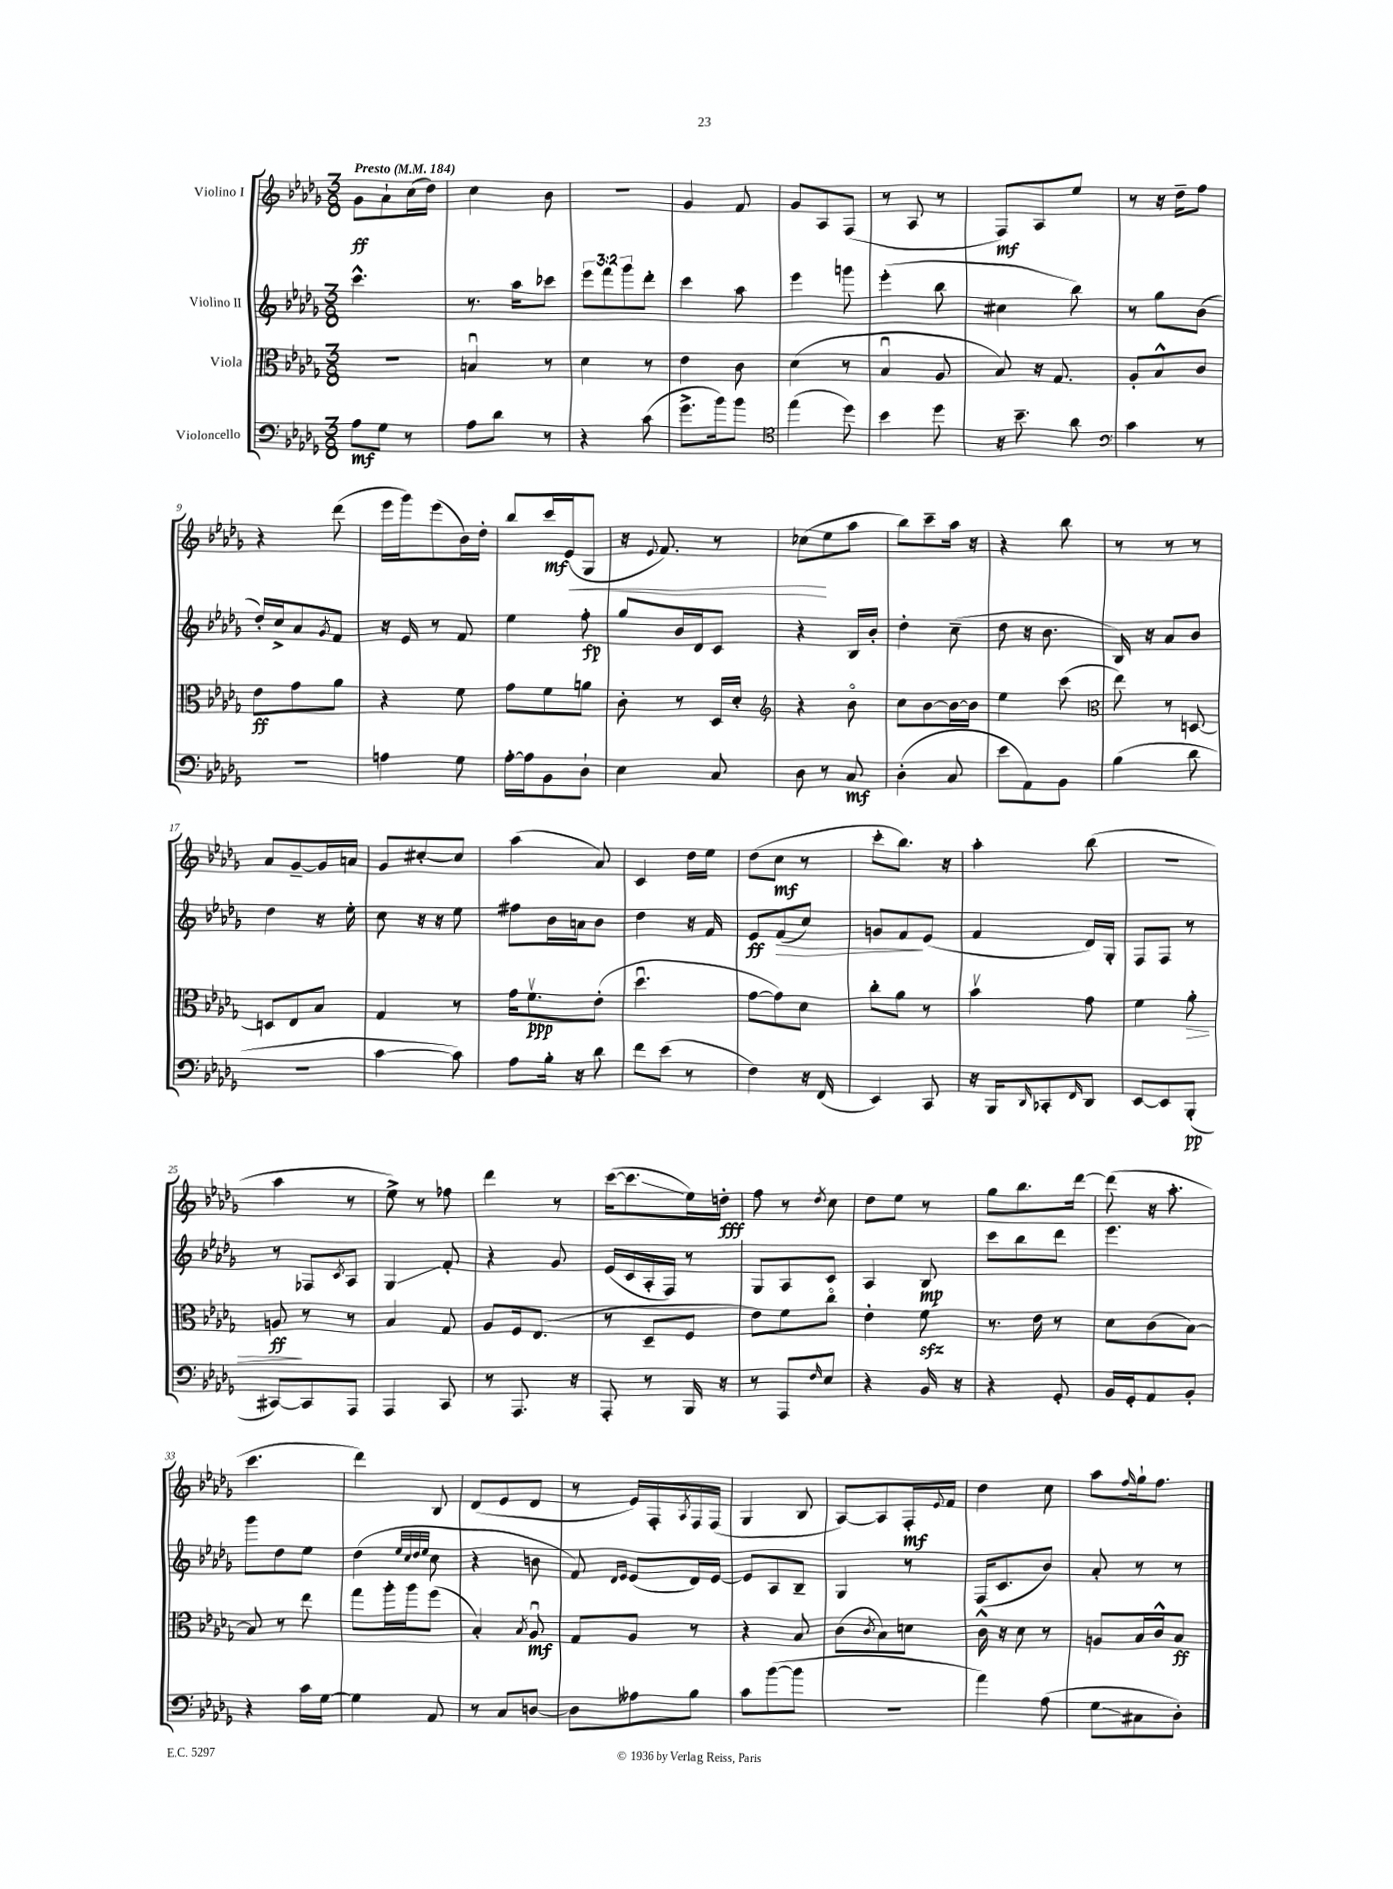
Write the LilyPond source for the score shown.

<<
\new StaffGroup <<
\new Staff = "s0" \with { instrumentName = "Violino I" } {
    \clef treble \key des \major \numericTimeSignature \time 3/8 \tempo "Presto" 4 = 184
    ges'8\ff aes'8-! c''16( des''16) |
    c''4 bes'8 |
    R4. |
    ges'4 f'8 |
    ges'8 aes8 f8( |
    r8 aes8 r8 |
    f8\mf) aes8 ees''8 |
    r8 r16 des''16-- f''8 |
    r4 des'''8( |
    ees'''16 ges'''16) ees'''8( bes'16) des''16-. |
    bes''8 c'''16\mf\< ees'16( ges8 |
    r16 \appoggiatura { ees'8 } f'8.) r8 |
    ces''8\!( ees''8 aes''8 |
    bes''8) c'''8-- aes''16 r16 |
    r4 bes''8 |
    r8 r8 r8 |
    aes'8 ges'8~-- ges'16 a'16 |
    ges'8 cis''8~-. cis''8 |
    aes''4( aes'8) |
    c'4 des''16 ees''16 |
    des''8( c''8\mf r8 |
    c'''8-. bes''8.) r16 |
    aes''4-. bes''8( |
    R4. |
    aes''4 r8 |
    ees''8->) r8 fes''8 |
    des'''4 r8 |
    c'''16~( c'''8.\glissando ees''16) d''16-.\fff |
    f''8 r8 \acciaccatura { des''8 } c''8 |
    des''8 ees''8 r8 |
    ges''8 bes''8. des'''16~ |
    des'''8( r16 aes''8.-. |
    c'''4. |
    des'''4) bes8 |
    des'8( ees'8 des'8 |
    r8 ees'16) f16-. \acciaccatura { aes8 } f16 f16( |
    ges4 bes8 |
    aes8~) aes8 f16-.\mf \appoggiatura { ees'8 } f'16 |
    des''4 c''8 |
    aes''8 \grace { f''16 } ges''16-! f''8. \bar "|." |
}
\new Staff = "s1" \with { instrumentName = "Violino II" } {
    \clef treble \key des \major \numericTimeSignature \time 3/8 \override Staff.TupletNumber.text = #tuplet-number::calc-fraction-text
    c'''4.-^ |
    r8. aes''16 ces'''8 |
    \tuplet 3/2 { ees'''8 f'''8 ges'''8 } des'''8-. |
    c'''4 aes''8 |
    ees'''4 g'''8 |
    ees'''4-.( bes''8 |
    cis''4 bes''8) |
    r8 ges''8 bes'8( |
    des''16-.) c''16-> aes'8 \acciaccatura { ges'8 } f'8 |
    r16 ees'16 r8 f'8 |
    ees''4 f''8-.\fp |
    ges''8 bes'16 des'16 c'8 |
    r4 bes16 bes'16-. |
    des''4-. c''8--( |
    des''8 r16 bes'8. |
    bes16) r16 aes'8 bes'8 |
    des''4 r16 ees''16-. |
    c''8 r16 r16 ees''8 |
    fis''8 bes'16 a'16 bes'8 |
    des''4 r16 f'16 |
    ees'8\ff f'8\>( c''8) |
    g'8 f'8\! ees'8( |
    f'4 des'16) ges16-. |
    f8 f8 r8 |
    r8 fes8 \acciaccatura { c'8 } aes8 |
    ges4\glissando f'8-. |
    r4 ges'8 |
    ees'16( c'16 aes16-. f16) r8 |
    ges8 aes8 c'8 |
    aes4 bes8\mp |
    c'''8 bes''8 des'''8 |
    ees'''4. |
    ges'''8 des''8 ees''8 |
    des''4( \grace { ees''32 c''32 des''32 ees''32 } c''8 |
    r4 b'8 |
    f'8) \grace { des'16 ees'16 } ees'8( des'16) ees'16~ |
    ees'8 aes8 bes8-- |
    ges4 r8 |
    f16( c'8. bes'8) |
    aes'8-. r8 r8 \bar "|." |
}
\new Staff = "s2" \with { instrumentName = "Viola" } {
    \clef alto \key des \major \numericTimeSignature \time 3/8
    R4. |
    b4\downbow r8 |
    des'4 r8 |
    ees'4 c'8 |
    des'4( r8 |
    bes4\downbow aes8 |
    bes8) r16 ges8. |
    aes8-. bes8-^ c'8 |
    ees'8\ff ges'8 aes'8 |
    r4 f'8 |
    ges'8 f'8 a'8 |
    c'8-. r8 des16 des'16-. |
    \clef treble r4 bes'8\flageolet |
    c''8 bes'8~ bes'16~ bes'16 |
    ees''4 c'''8( |
    \clef alto ees''8) r8 d8~ |
    d8 ees8 bes8 |
    ges4 r8 |
    ges'16 f'8.\upbow\ppp ees'8-.( |
    des''4.\downbow |
    ges'8~ ges'8) des'8 |
    c''8-. aes'8 r8 |
    bes'4\upbow ges'8 |
    f'4 aes'8-.\> |
    a8\ff\! r8 r8 |
    bes4 ges8 |
    aes8 f16 ees8.( |
    r8 des8-- f8 |
    ees'8) f'8 c''8\flageolet |
    ees'4-. f'8\sfz |
    r8. ees'16 r8 |
    des'8 c'8( bes8~) |
    bes8 r8 ees''8 |
    ges''8 aes''16-. aes''16 f''8( |
    bes4-.) \acciaccatura { bes8 } aes8\downbow\mf |
    ges8 aes8 r8 |
    r4 bes8 |
    c'8( \acciaccatura { c'8 } bes8) d'8 |
    c'16-^ r16 des'8 r8 |
    a8 bes16 c'16-^ bes8\ff \bar "|." |
}
\new Staff = "s3" \with { instrumentName = "Violoncello" } {
    \clef bass \key des \major \numericTimeSignature \time 3/8
    aes8\mf ges8 r8 |
    aes8 des'8 r8 |
    r4 c'8( |
    ges'8.-> bes'16) bes'8 |
    \clef tenor ees''4( des''8) |
    bes'4 des''8 |
    r16 bes'8.-- aes'8 |
    \clef bass c'4 r8 |
    R4. |
    a4 ges8 |
    aes16~-. aes16 bes,8 des8-! |
    ees4 c8 |
    des8 r8 c8\mf |
    des4-.( c8 |
    ees'8 aes,8) bes,8 |
    bes4( des'8 |
    R4. |
    c'4~ c'8) |
    aes8 bes16-. r16 des'8 |
    f'8 ees'8( r8 |
    f4) r16 f,16( |
    ees,4) c,8 |
    r16 bes,,16 \grace { des,16 } ces,8-. \grace { f,16 } des,8 |
    ees,8~ ees,8 bes,,8-.\pp( |
    cis,8~) cis,8 aes,,8 |
    aes,,4 c,8 |
    r8 aes,,8. r16 |
    aes,,8-. r8 bes,,16 r16 |
    r8 aes,,8 \grace { f16 } ees8 |
    r4 bes,16 r16 |
    r4 ges,8-. |
    bes,16 ges,16-. aes,8 bes,8-. |
    r4 c'16 ges16~ |
    ges4 aes,8 |
    r8 c8 d8~ |
    d8 aeses8 bes8 |
    c'8 bes'8~( bes'8 |
    R4. |
    aes'4) aes8( |
    ges8\glissando cis8 des8-.) \bar "|." |
}
>>
>>
